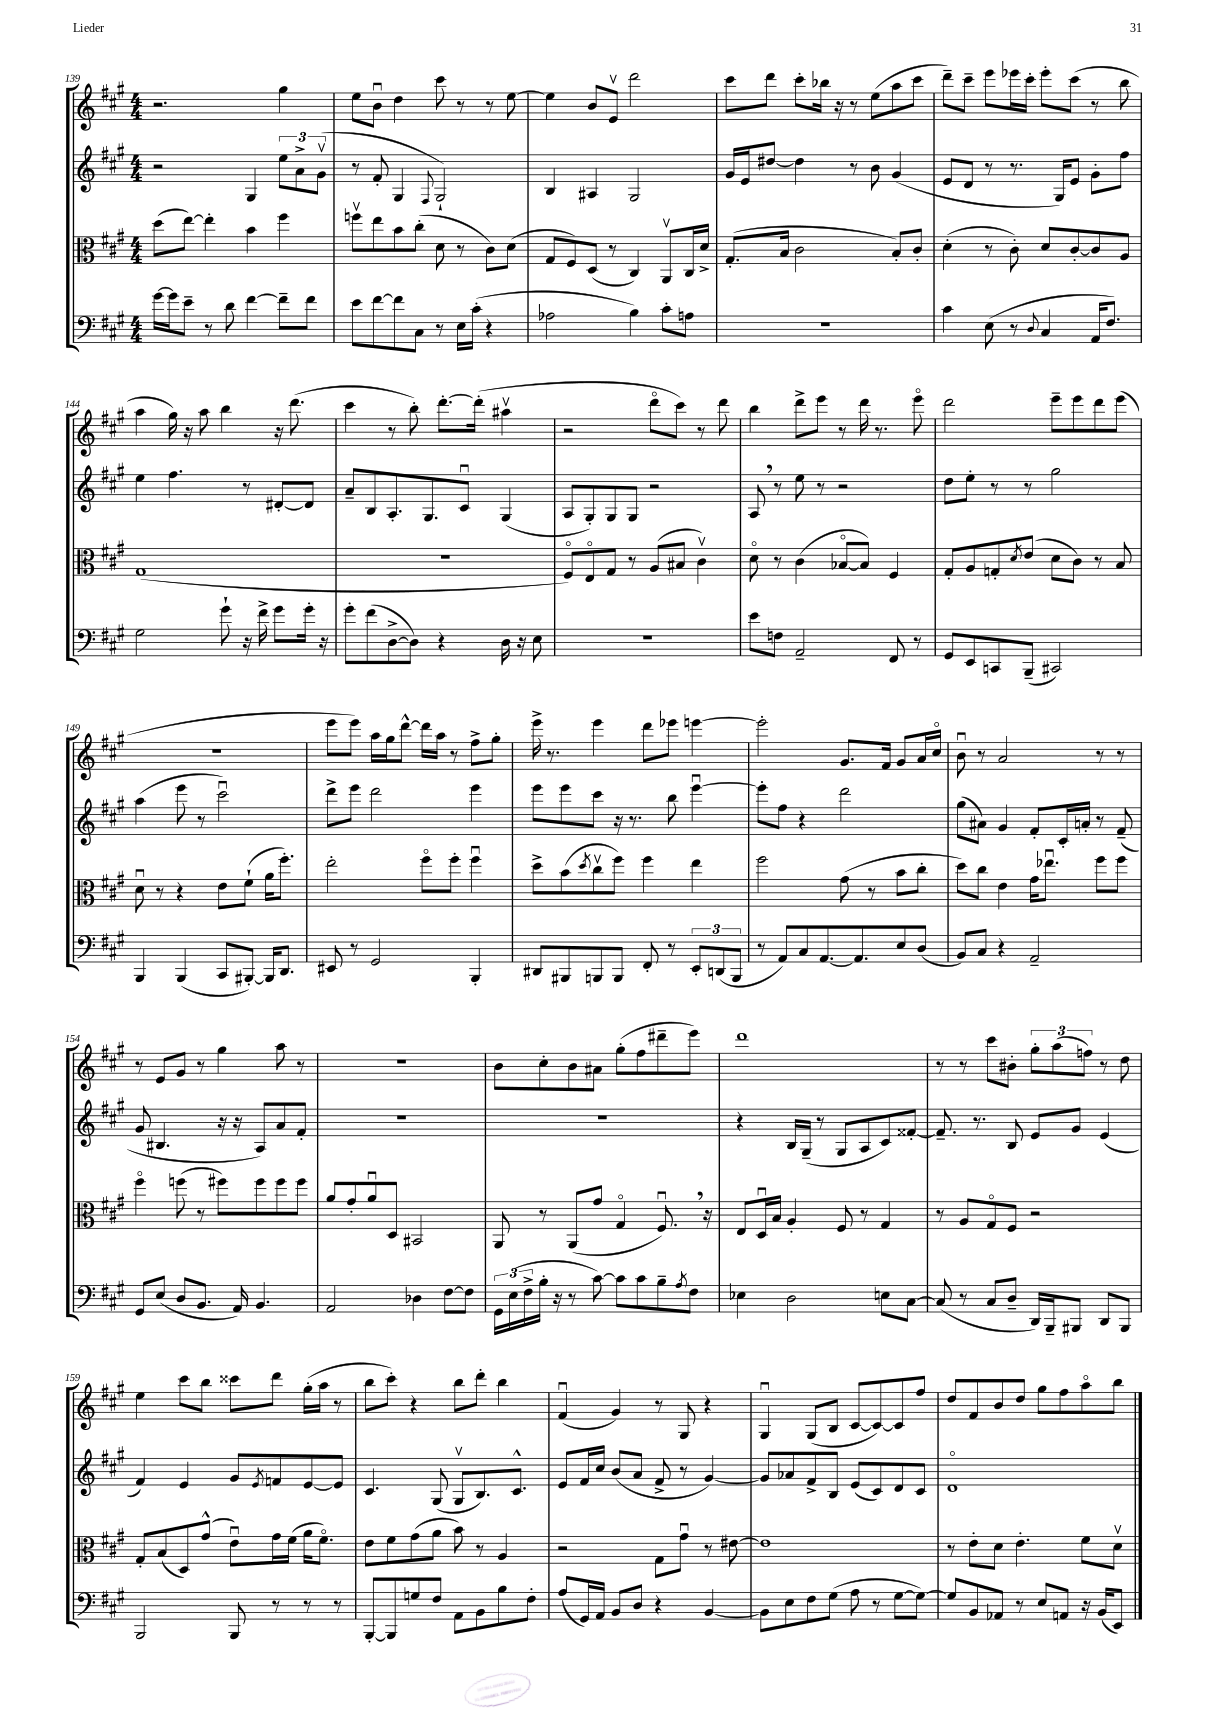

**kern	**kern	**kern	**kern
*staff4	*staff3	*staff2	*staff1
*clefF4	*clefC3	*clefG2	*clefG2
*k[f#c#g#]	*k[f#c#g#]	*k[f#c#g#]	*k[f#c#g#]
*M4/4	*M4/4	*M4/4	*M4/4
[16g#\LL	(8dd\L	2r	2.r
16g#\]J	.	.	.
8e~\J	[8ee\J)	.	.
8r	4ee'\]	.	.
8d\	.	.	.
[4f#\	4b\	4G#/	.
8f#~\]L	4ff#\	12ee\L	4gg#\
.	.	12a^\	.
8f#\J	.	.	.
.	.	(12g#v\J	.
=	=	=	=
8e\L	8ffv\L	8r	8ee\L
[8f#\	8ee\	8f#'/	8bu\J
8f#\]	8b\	4G#/	4dd\
8C#\J	(8cc#'\J	.	.
.	.	8qqF#/	.
8r	8d\	2G#`/)	8ccc#\
16E\LL	8r	.	8r
(16c#'\JJ	.	.	.
4r	8c#\L)	.	8r
.	(8d\J	.	[8ee\
=	=	=	=
2A-\	8G#/L	4B/	4ee\]
.	8F#/)	.	.
.	(8D/J	4A#/	8b/L
.	8r	.	8ev/J
4B\)	4C#/)	2G#/	2ddd\
8c#'\L	8AAv/L	.	.
8A\J	16C#/L	.	.
.	16d^/JJ	.	.
=	=	=	=
1r	(8.G#'/L	16g#/LL	8ccc#\L
.	.	16e/J	.
.	.	[8dd#/J	8ddd\J
.	16B/Jk	.	.
.	2c#\	4dd#\]	8ccc#'\L
.	.	.	16bb-\Jk
.	.	.	16r
.	.	8r	8r
.	.	8b\	(8ee\L
.	8B'/L)	(4g#/	8aa\
.	8c#'/J	.	8ccc#\J
=	=	=	=
4c#\	(4d'\	8e/L	8ddd~\L)
.	.	8d/J	8ccc#~\J
(8E\	8r	8r	8eee\L
8r	8c#'\)	8.r	16eee-\L
.	.	.	16ccc#'\JJ
8qqD/	.	.	.
4C#/	8d/L	.	8eee-'\L
.	.	16G#/LK)	.
.	[8c#'/	8e/J	(8ccc#\J
16AA/LK	8c#/]	8g#'\L	8r
8.F#/J)	.	.	.
.	8A/J	8ff#\J	8bb\
=	=	=	=
2G#\	(1G#	4ee\	4aa\
.	.	4.ff#\	16gg#\)
.	.	.	16r
.	.	.	8aa\
8g#`\	.	.	4bb\
16r	.	8r	.
16f#^\	.	.	.
8g#\L	.	[8d#'/L	16r
.	.	.	(8.ddd\
16g#'\Jk	.	8d#/]J	.
16r	.	.	.
=	=	=	=
8g#'\L	1r	8a~/L	4ccc#\
(8f#\	.	8B/	.
[8D^\	.	8.A'/	8r
8D\]J)	.	.	8bb'\)
.	.	8.G#/	.
4r	.	.	[8.ddd'\L
.	.	8c#u/J	.
.	.	.	(16ddd'\]Jk
16D\	.	(4G#/	4aa#v\
16r	.	.	.
8E\	.	.	.
=	=	=	=
1r	8F#o/L)	8A/L	2r
.	8Eo/	8G#'/)	.
.	8G#/J	8G#/	.
.	8r	8G#/J	.
.	(8A/L	2r	8dddo\L
.	8B#/J	.	8ccc#\J)
.	4c#v\)	.	8r
.	.	.	8ddd\
=	=	=	=
8e\L	8do\	8A/	4bb\
8F\J	8r	8r	.
2AA~/	(4c#\	8ee\	8ddd^\L
.	.	8r	8eee\J
.	[8B-o/L	2r	8r
.	8B-/]J)	.	16ddd\
.	.	.	8.r
8FF#/	4F#/	.	.
8r	.	.	8eeeo\
=	=	=	=
8GG#/L	8G#'/L	8dd\L	2ddd\
8EE/	8A/	8ee'\J	.
8CC/	8G'/	8r	.
.	8qd/	.	.
(8BBB~/J	(8e/J	8r	.
2CC#/)	8d\L	2gg#\	8eee~\L
.	8c#\J)	.	8eee\
.	8r	.	8ddd\
.	8B/	.	(8eee\J
=	=	=	=
4BBB/	8du\	(4aa\	1r
.	8r	.	.
(4BBB/	4r	8eee\	.
.	.	8r	.
8CC#/L	8e\L	2ccc#u\)	.
[8BBB#'/J)	(8f#`\J	.	.
16BBB#/]LK	16a\LK	.	.
8.DD/J	8.ff#'\J)	.	.
=	=	=	=
8EE#/	2ee'\	8ddd^\L	8eee\L
8r	.	8eee\J	8eee\J)
2GG#/	.	2ddd\	16aa\LL
.	.	.	16gg#\J
.	.	.	[8ddd^^\J
.	8ff#o\L	.	16ddd\]LL
.	.	.	16aa\JJ
.	8ff#'\J	.	8r
4BBB'/	4ff#u\	4eee\	8ff#^\L
.	.	.	8gg#'\J
=	=	=	=
8DD#/L	8dd^\L	8eee\L	16eee^\
.	.	.	8.r
8BBB#/	(8b\	8eee\	.
.	8qdd/	.	.
8BBB/	8cc#v\	8ccc#\J	4eee\
8BBB/J	8ff#\J)	16r	.
.	.	8.r	.
8FF#'/	4ff#\	.	8ddd\L
8r	.	8bb\	8eee-\J
12EE'/L	4ee\	[4eeeu\	[4eee\
(12DD/	.	.	.
12BBB/J	.	.	.
=	=	=	=
8r	2ff#\	8eee'\]L	2eee'\]
8AA/L)	.	8ff#\J	.
8C#/	.	4r	.
[8.AA/	.	.	.
.	(8g#\	2ddd\	8.g#/L
8.AA/]	.	.	.
.	8r	.	.
.	.	.	16f#/Jk
8E/	8b\L	.	8g#/L
(8D/J	8cc#'\J	.	16a/L
.	.	.	16cc#o/JJ
=	=	=	=
8BB/L)	8dd\L)	(8gg#\L	8bu\
8C#/J	8cc#\J	8a#\J)	8r
4r	4e\	4g#/	2a/
2AA~/	16g#\LK	8f#'/L	.
.	8.ee-u\J	.	.
.	.	16c#'/L	.
.	.	16a'/JJ	.
.	8ff#\L	8r	8r
.	8ff#\J	(8f#~/	8r
=	=	=	=
8GG#/L	4ff#o\	8g#/	8r
(8E/J	.	4.B#/	8e/L
8D/L	(8ff\	.	8g#/J
8.BB/J	8r	.	8r
.	8ff#\L)	16r	4gg#\
16AA/)	.	16r	.
4.BB/	8ff#\	8A/L)	.
.	8ff#\	8a/	8aa\
.	8ff#\J	8f#'/J	8r
=	=	=	=
2AA/	8a/L	1r	1r
.	8g#'/	.	.
.	8au/	.	.
.	8D/J	.	.
4D-\	2BB#/	.	.
[8F#\L	.	.	.
8F#\]J	.	.	.
=	=	=	=
24GG#\LL	8AA/	1r	8b\L
(24E\	.	.	.
24F#^\	.	.	.
16B'\JJ	8r	.	8cc#'\
16r	.	.	.
8r	(8AA/L	.	8b\
[8c#\)	8g#/J	.	8a#\J
8c#\]L	4G#o/	.	(8gg#'\L
8c#\	.	.	8ff#\
8B~\	8.F#u/)	.	8ddd#~\
8qA/	.	.	.
8F#\J	.	.	8eee\J)
.	16r	.	.
=	=	=	=
4E-\	8E/L	4r	1ddd
.	16Du/L	.	.
.	16B/JJ	.	.
2D\	4A'/	16B/LL	.
.	.	(16G#~/JJ	.
.	.	8r	.
.	8F#/	8G#/L	.
.	8r	8A/	.
8E\L	4G#/	8c#/)	.
[8C#\J	.	[8f##'/J	.
=	=	=	=
(8C#/]	8r	8.f##~/]	8r
8r	8A/L	.	8r
.	.	8.r	.
8C#/L	8G#o/	.	8ccc#\L
8D~/J	8F#/J	8B/	8b#'\J
16DD/LL)	2r	8e/L	12gg#'\L
16BBB~/J	.	.	.
.	.	.	(12aa\
8BBB#/J	.	8g#/J	.
.	.	.	12ff\J)
8DD/L	.	(4e/	8r
8BBB#/J	.	.	8dd\
=	=	=	=
2BBB/	8G#'/L	4f#/)	4ee\
.	(8B/	.	.
.	8D/)	4e/	8ccc#\L
.	(8g#^^/J	.	8bb\J
8BBB/	8eu\L)	8g#/L	8ccc##\L
.	.	8qe/	.
8r	16g#\L	8f/	8ddd\J
.	(16f#\JJ	.	.
8r	16a\LK	[8e/	(16gg#'\LL
.	8.f#o\J)	.	16aa\JJ
8r	.	8e/]J	8r
=	=	=	=
[8BBB'/L	8e\L	4.c#/	8bb\L
8BBB/]	8f#\	.	8ccc#'\J)
8G/	(8g#\	.	4r
8F#/J	8a\J	(8G#/	.
8AA\L	8b\)	8G#v/L	8bb\L
8BB\	8r	8.B/)	8ddd'\J
8B\	4A/	.	4bb\
.	.	8.c#^^/J	.
8F#'\J	.	.	.
=	=	=	=
(8A/L	2r	8e/L	(4f#u/
16GG#/L)	.	16f#/L	.
16AA/JJ	.	16cc#/JJ	.
8BB/L	.	(8b/L	4g#/)
8D/J	.	8a/J	.
4r	8G#\L	8f#^/	8r
.	8g#u\J	8r	8G#/
[4BB/	8r	[4g#/)	4r
.	[8e#\	.	.
=	=	=	=
8BB\]L	1e#]	8g#/]L	4G#u/
8E\	.	8a-/	.
8F#\	.	8f#^/	(8G#/L
(8G#\J	.	8B/J	8B/J
8A\	.	(8e/L	[8c#/L
8r	.	8c#/)	8c#/_)
[8G#\L	.	8d/	8c#/]
8G#\_J)	.	8c#/J	8ff#/J
=	=	=	=
8G#/]L	8r	1do	8dd/L
8BB/	8e'\L	.	8f#/
8AA-/J	8d\J	.	8b/
8r	4.e'\	.	8dd/J
8E/L	.	.	8gg#\L
8AA/J	.	.	8ff#\
16r	8f#\L	.	8aao\
(16BB/LK	.	.	.
8EE/J)	8dv\J	.	8bb\J
==	==	==	==
*-	*-	*-	*-
